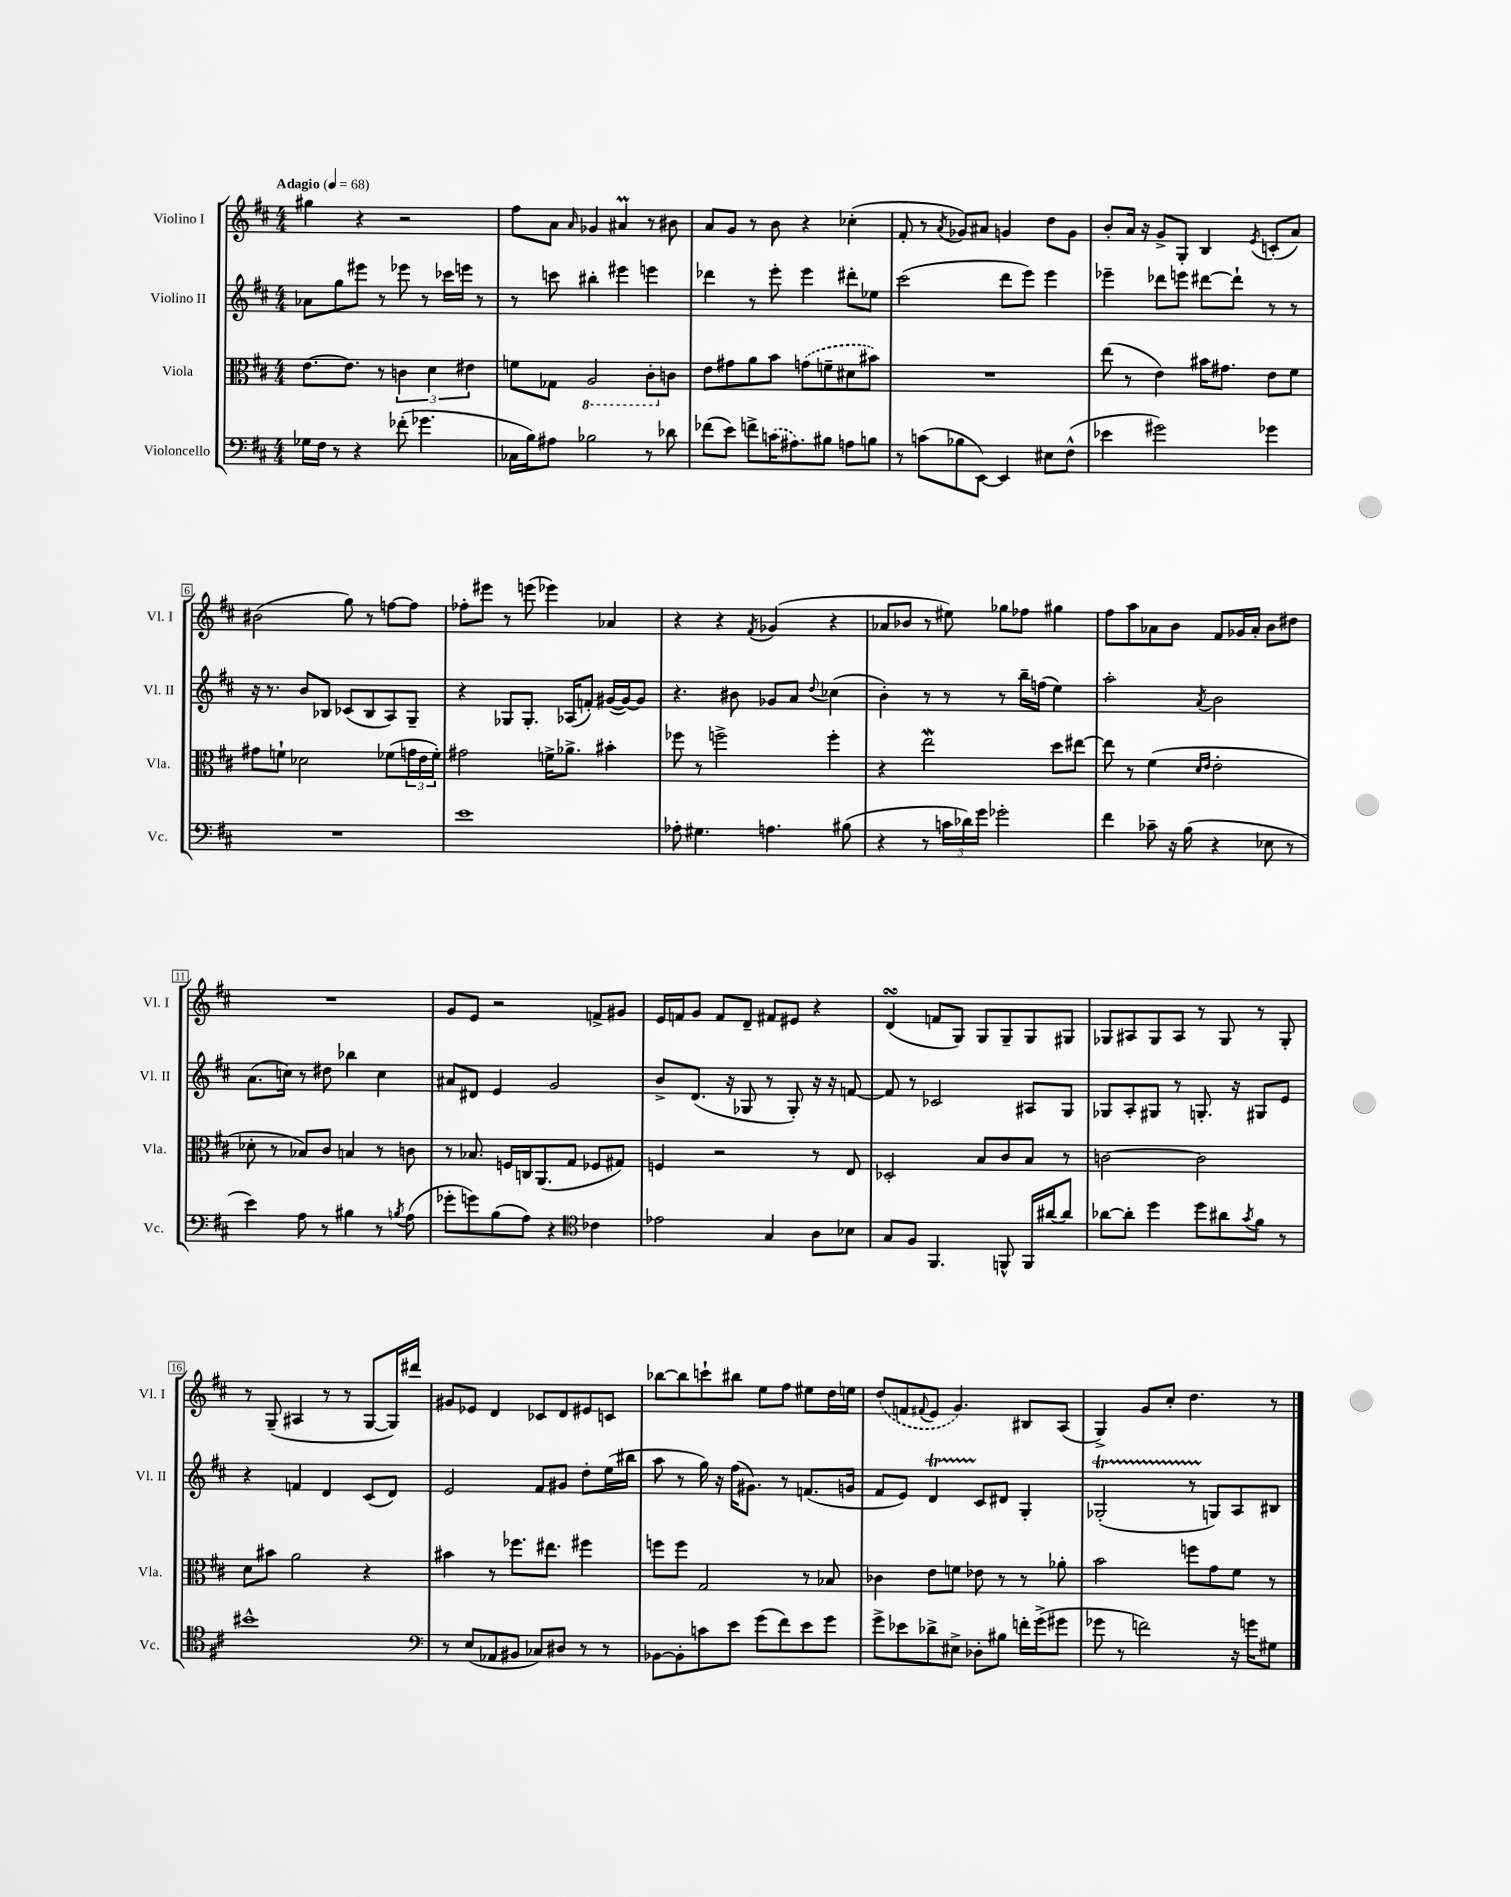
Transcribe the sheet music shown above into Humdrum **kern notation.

**kern	**kern	**kern	**kern
*staff4	*staff3	*staff2	*staff1
*clefF4	*clefC3	*clefG2	*clefG2
*k[f#c#]	*k[f#c#]	*k[f#c#]	*k[f#c#]
*M4/4	*M4/4	*M4/4	*M4/4
*MM68	*MM68	*MM68	*MM68
16G-\LL	[8.e\L	8a-\L	4gg#\
16F#\JJ	.	.	.
8r	.	8gg\	.
.	8.e\]J	.	.
4r	.	8eee#\J	4r
.	8r	8r	.
(8f-'\	6c\	8eee-\	2r
4.g-\	.	8r	.
.	6d\	.	.
.	.	16ccc-\LL	.
.	.	16eee\JJ	.
.	6e#\	.	.
.	.	8r	.
=	=	=	=
16C-\LL	8f\L	8r	8ff#\L
16B\J)	.	.	.
8A#\J	8G-\J	8ccc\	8a\J
.	.	.	16qqa/
2B-\	2AA/	4bb#'\	4g-/
.	.	4eee#\	4a#/
8r	8C#'\L	4eee\	8r
8d-\	8c\J	.	8b#\
=	=	=	=
(8f-\L	8e\L	4ddd-\	8a/L
8e\J)	8g#\	.	8g/J
8f^\L	8a\	8r	8r
(16c\K	8b\J	8eee'\	8b\
8.A#\)	.	.	.
.	(8g\L	4eee\	4r
8B#\J	8f~\	.	.
8A\L	8d#\	8ddd#'\L	(4cc-'\
8B\J	8b#\J)	8ee-\J	.
=	=	=	=
8r	1r	(2ccc#\	8f#'/
(8c\L	.	.	8r
.	.	.	8qa/
8B-\	.	.	8g-/L)
[8EE\J)	.	.	8a#/J
4EE/]	.	8ddd\L	4g/
.	.	8eee\J)	.
8E#\L	.	4eee\	8dd\L
(8F#^^\J	.	.	8g\J
=	=	=	=
4e-\	(8ee\	4eee-~\	8b'/L
.	8r	.	16a/Jk
.	.	.	16r
2g#\)	4e\)	8ddd-\L	8g^/L
.	.	8eee\J	8G'/J
.	16b#\LK	[8ddd#\L	4B/
.	8.g#\J	.	.
.	.	8ddd#`\]J	.
.	.	.	8qe/
4g-\	8e\L	8r	(8c'/L
.	8f#\J	8r	8a/J)
=	=	=	=
1r	8g#\L	16r	(2b#\
.	.	8.r	.
.	8f`\J	.	.
.	2d-\	8b/L	.
.	.	8B-/J	.
.	.	(8c-/L	8gg\)
.	.	8B-/	8r
.	(8f-\L	8A/)	[8ff\L
.	24g\L	8G~/J	8ff\]J
.	24e\	.	.
.	24f-'\JJ)	.	.
=	=	=	=
1e	2g#\	4r	8ff-'\L
.	.	.	8eee#\J
.	.	8G-/L	8r
.	.	8.G-'/J	(8eee\
.	16f^\LK	.	4eee-\)
.	8.a-^\J	(16A-/LK	.
.	.	8f'/J)	.
.	4b#'\	([16g#/LL	4a-/
.	.	16g#/_J)	.
.	.	8g#/]J	.
=	=	=	=
8A-'\	8ff-\	4.r	4r
4.G#\	8r	.	.
.	2ff^\	.	4r
.	.	8b#\	.
.	.	.	8qf#/
4.A\	.	8g-/L	(4g-/
.	.	8a/J	.
.	.	8qqdd/	.
.	4ff'\	(4cc-\	4r
(8B#\	.	.	.
=	=	=	=
4r	4r	4b'\)	8a-/L
.	.	.	8b-/J
8r	2ee\	8r	8r
24c\LL	.	8r	8ee#\)
24d-\)	.	.	.
24g\JJ	.	.	.
2g-'\	.	8r	8gg-\L
.	.	16bb~\LL	8ff-\J
.	.	(16ff\JJ	.
.	8dd\L	4ee\)	4gg#\
.	[8ee#\J	.	.
=	=	=	=
4f#\	8ee#\]	2aa'\	8ff#\L
.	8r	.	8aa\
8c-~\	(4f#\	.	8a-\
16r	.	.	8b\J
(16B\	.	.	.
.	16qqd/LL	.	.
.	16qqe/JJ	8qa/	.
4r	2e'\	2b\	8f#/L
.	.	.	16g-/L
.	.	.	16a-'/JJ
8E-\	.	.	8b\L
8r	.	.	8dd#\J
=	=	=	=
4e\)	8d-'\	(8.a\L	1r
.	8r	.	.
.	.	16cc\Jk)	.
8A\	8B-/L)	8r	.
8r	8c#/J	8dd#\	.
4B#\	4B/	4bb-\	.
8r	8r	4cc\	.
8qB/	.	.	.
(8A\	8c\	.	.
=	=	=	=
8g-'\L	8r	8a#/L	8g/L
8g\)	8.B-/	8d#/J	8e/J
(8B\	.	4e/	2r
.	16F/LL	.	.
8A\J)	16C/J	.	.
.	(8.AA/	.	.
4r	.	2g/	.
.	8G/J	.	.
*clefC4	*	*	*
4c-\	8F-/L	.	8f^/L
.	8G#/J)	.	8g#/J
=	=	=	=
2e-\	4F/	8b^/L	16e/LL
.	.	.	16f/J
.	.	(8.d/J	8g/J
.	2r	.	8f/L
.	.	16r	.
.	.	8G-/	8d~/J
4G/	.	8r	8f#/L
.	.	8G-'/)	8e#/J
8A\L	8r	16r	4r
.	.	16r	.
8B-\J	8E/	[8f/	.
=	=	=	=
8G/L	2D-'/	8f/]	(4d/
8F#/J	.	8r	.
4.FF#/	.	2c-/	8f/L
.	.	.	8G/J)
.	8B/L	.	8G/L
8FF^^/	8c#/	.	8G~/
16FF/LL	8B/J	8A#/L	8G/
[16a#/J	.	.	.
8a#/]J	8r	8G/J	8G#/J
=	=	=	=
[8a-\L	[2c\	8G-/L	8G-/L
8a-'\]J	.	8A'/	8A#/
4dd\	.	8G#/J	8G-/
.	.	8r	8A#/J
8dd\L	2c\]	8.G'/	8r
8a#\	.	.	8G-/
.	.	16r	.
8qg/	.	.	.
8f#\J	.	8G#/L	8r
8r	.	8e/J	8G-'/
=	=	=	=
1b#^^	8d\L	4r	8r
.	8b#\J	.	(8G~/
.	2a\	4f/	4A#/
.	.	4d/	8r
.	.	.	8r
.	4r	(8c#/L	[8G/L
.	.	8d/J)	16G/]L)
.	.	.	16ddd#/JJ
=	=	=	=
*clefF4	*	*	*
8r	4b#\	2e/	8g#/L
(8E/L	.	.	8e-/J
8AA-/	8r	.	4d/
8BB#/J	8.ff-\L	.	.
8C-/L)	.	8f#/L	8c-/L
.	8.ee#\J	.	.
8D#/J	.	8g#/J	8d/
8r	4ff#\	8dd'\L	8e#/
8r	.	(16ee\L	8c/J
.	.	16bb#\JJ	.
=	=	=	=
[8BB-\L	8ff\L	8aa\	[8bb-\L
8BB-'\]	8ff\J	8r	8bb-\]
8c\	2G/	16gg\)	8ccc`\
.	.	16r	.
8e\J	.	(16ff#\LK	8bb#\J
.	.	8.g#\J)	.
(8g\L	.	.	8ee\L
8f#\)	.	8r	8ff#\J
8e\	8r	(8.f/L	8ee#\L
8g\J	8B-/	.	16dd\L
.	.	16g/Jk	16ee\JJ
=	=	=	=
8g^\L	4c-\	8f#/L	(8dd/L
8e-\	.	8e/J)	8f/
.	.	.	8qqf#/
8d-^\	8e\L	4d/	8e/J
8E#^\J	8f\J	.	4.g/)
8D-'\L	8e-\	8c#/L	.
8B#\J	8r	8d#/J	.
16f'\LL	8r	4G'/	8B#/L
(16g^\J	.	.	.
8g#\J	8a-'\	.	(8A/J
=	=	=	=
8g-\	2b\	(2G-'/	4G^/)
8r	.	.	.
2f\)	.	.	8g/L
.	.	.	8cc#'/J
.	8ff\L	8r	4.dd\
.	8g\	8G/L)	.
16r	8f#\J	8A/	.
16g\LK	.	.	.
8G#\J	8r	8B#/J	8r
==	==	==	==
*-	*-	*-	*-
